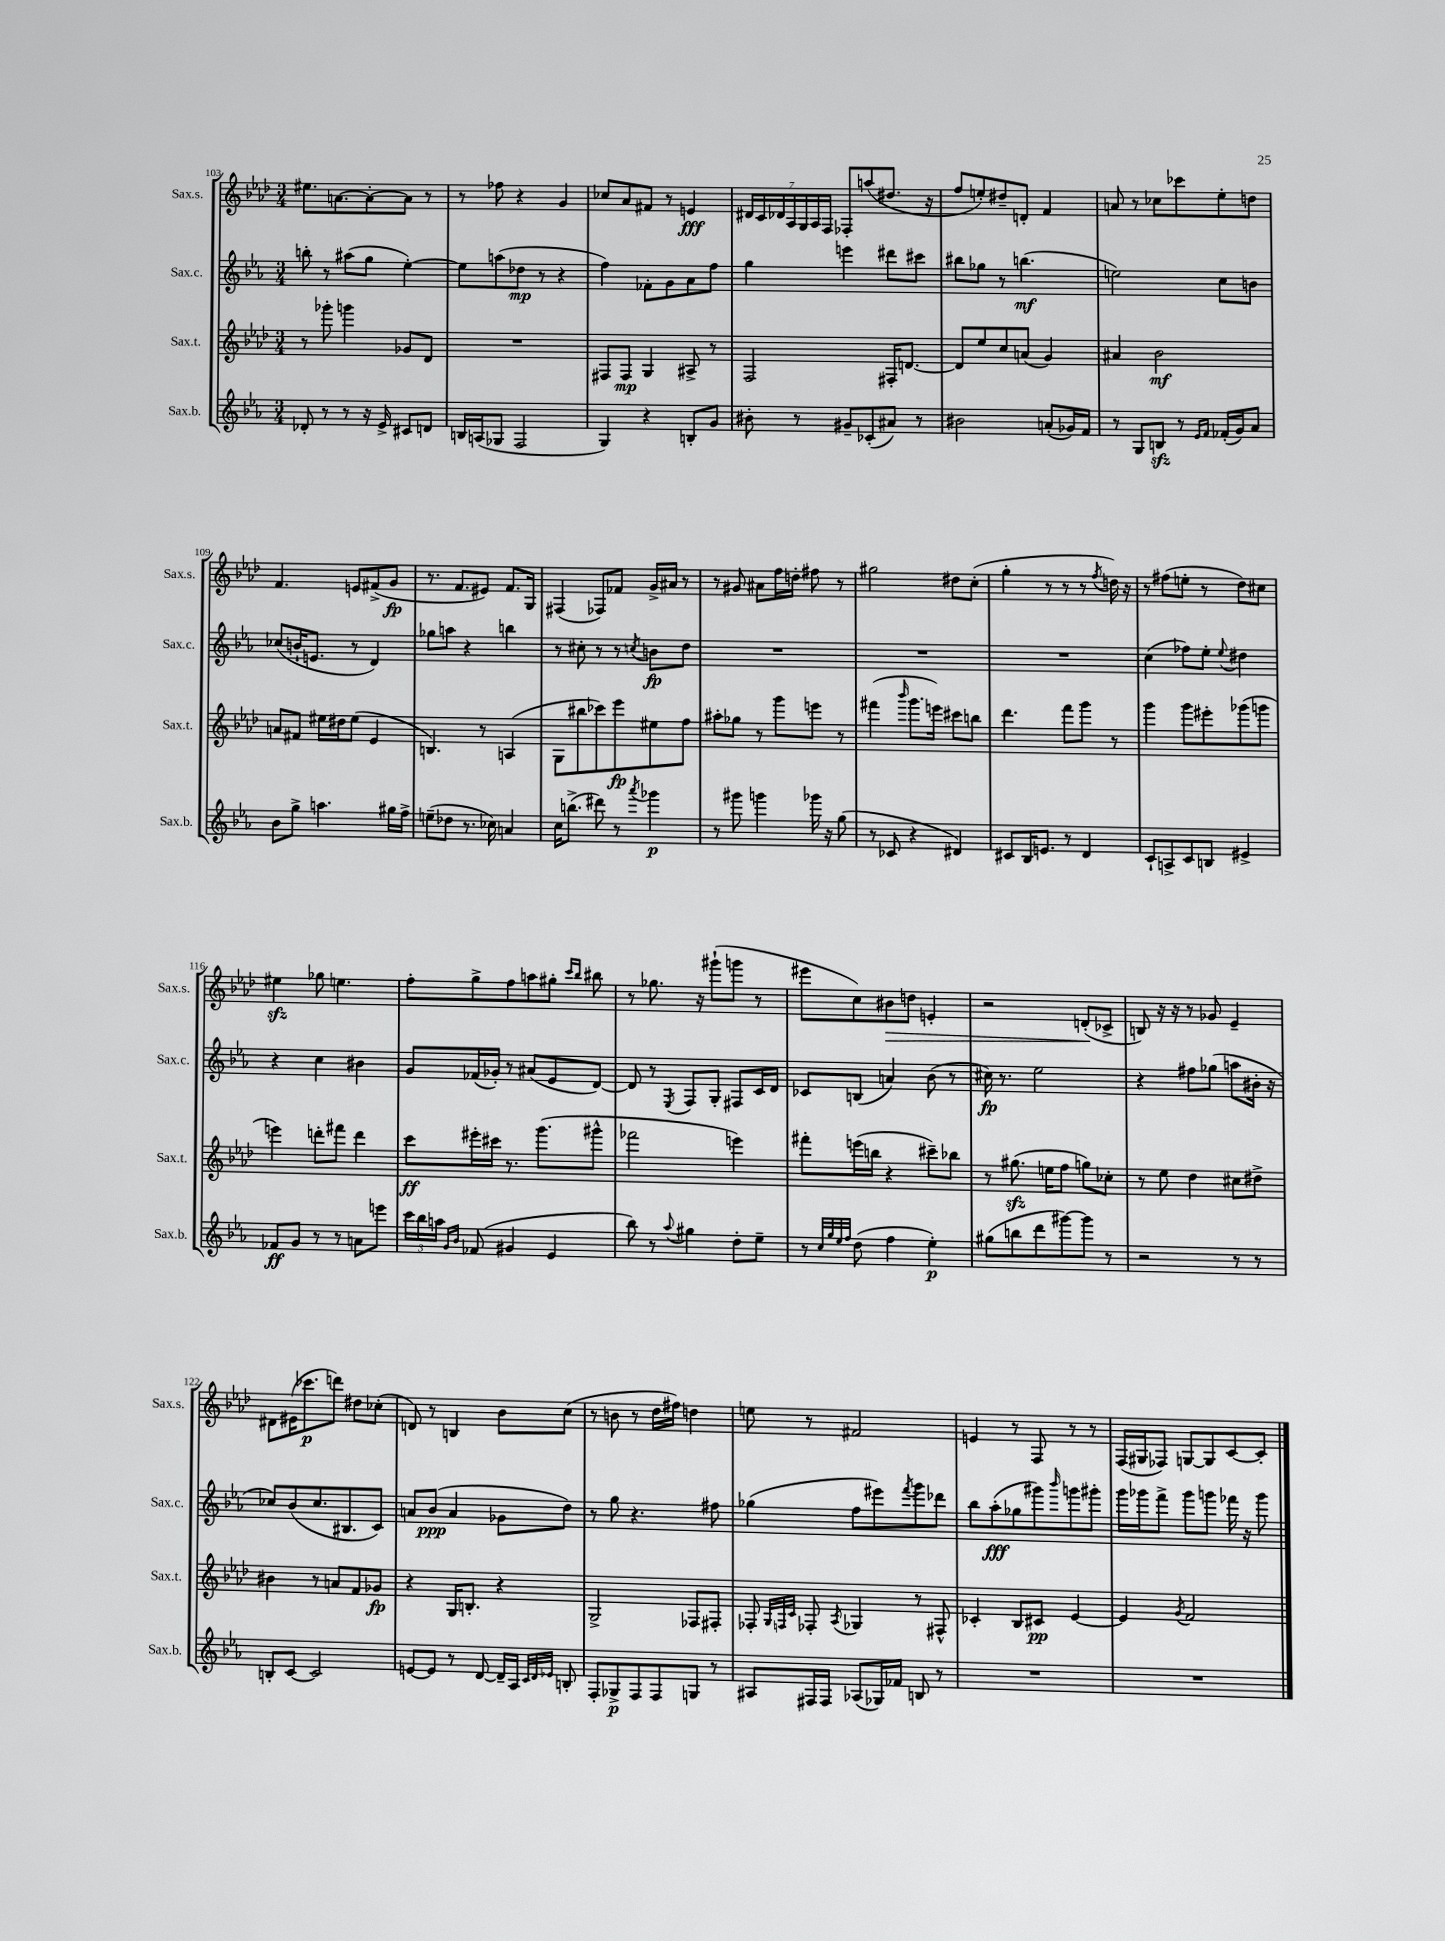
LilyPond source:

<<
\new StaffGroup <<
\new Staff = "s0" \with { instrumentName = "Sax.s." shortInstrumentName = "Sax.s." } {
    \clef treble \key aes \major \numericTimeSignature \time 3/4
    eis''8. a'8.~ a'8~-. a'8 r8 |
    r8 fes''8 r4 g'4 |
    ces''8 aes'8 fis'8 r8 e'4\fff |
    \tuplet 7/4 { dis'16 c'16 des'16 aes16 g16 aes16 f16 } fes8-. a''8( dis''8. r16 |
    f''8 e''8-.) dis''8-- d'8-. f'4 |
    a'8 r8 ces''8 ces'''8 ees''8-. d''8 |
    f'4. e'8 fis'8->( g'8\fp |
    r8. f'8. eis'8) f'8. g16 |
    fis4( fes8) fes'8 g'16-> ais'16 r8 |
    r8 gis'8 ais'8 f''16 d''16-. fis''8 r8 |
    gis''2 dis''8 c''8-.( |
    g''4-. r8 r8 r8 \acciaccatura { f''8 } d''16) r16 |
    r8 fis''8( e''8-. r8 des''8) cis''8 |
    eis''4\sfz ges''8 e''4. |
    f''8-. g''8-> f''8 a''8 gis''8-. \grace { c'''16 bes''16 } bis''8 |
    r8 ges''8. r16 gis'''8-!( g'''8 r8 |
    eis'''8 c''8) bis'8\> d''8 e'4-. |
    r2 d'8-.\!( ces'8-> |
    b8) r16 r16 r8 ges'8 ees'4-- |
    dis'8 eis'16( ces'''8.\p d'''8) dis''8 ces''8-.( |
    d'8) r8 b4 bes'8 c''8( |
    r8 b'8 r8 des''16 fis''16) d''4 |
    e''8 r8 fis'2 |
    e'4 r8 f8 r8 r8 |
    f16( gis16 fes8) g8~ g8 c'8~ c'8-. \bar "|." |
}
\new Staff = "s1" \with { instrumentName = "Sax.c." shortInstrumentName = "Sax.c." } {
    \clef treble \key ees \major \numericTimeSignature \time 3/4
    b''8-. r8 ais''8( g''8 ees''4~-.) |
    ees''8 a''8( des''8\mp r8 r4 |
    f''4) fes'8-. g'8 aes'8 f''8 |
    g''4 e'''4 dis'''8 cis'''8 |
    bis''8 ges''8 r8 b''4.\mf( |
    e''2) c''8 b'8 |
    ces''8( b'16-! e'8. r8 d'4) |
    ges''8 a''8 r4 b''4 |
    r8 cis''8-. r8 r8 \acciaccatura { c''8 } b'8\fp d''8 |
    R2. |
    R2. |
    R2. |
    c''4( fes''8) ees''8-. \appoggiatura { ees''8 } dis''4 |
    r4 c''4 bis'4 |
    g'8 fes'16( ges'16-.) r8 ais'8( ees'8 d'8~) |
    d'8 r8 \acciaccatura { ees8 } f8 g8-. fis8 c'16 d'16 |
    ces'8 b8( a'4) bes'8( r8 |
    cis''16\fp) r8. ees''2 |
    r4 fis''8 ges''8( a''8 bis'16-. r16 |
    ces''8) bes'8( ces''8. bis8. c'8) |
    a'8 bes'8\ppp( a'4 ges'8 d''8) |
    r8 g''8 r4. fis''8 |
    ges''4( f''8 eis'''8) \acciaccatura { f'''8 } g'''8 des'''8 |
    bes''8 aes''8-.\fff( ges''8 gis'''8) \grace { bes'''16 } g'''8 gis'''8-. |
    g'''16 ges'''16 f'''8-> ges'''8 g'''8 fes'''16 r16 g'''8 \bar "|." |
}
\new Staff = "s2" \with { instrumentName = "Sax.t." shortInstrumentName = "Sax.t." } {
    \clef treble \key aes \major \numericTimeSignature \time 3/4
    r8 ges'''8-. g'''4 ges'8 des'8 |
    R2. |
    fis8 fis8\mp g4 ais8-> r8 |
    f2 fis16-. d'8.~ |
    d'8 ees''8 c''8 a'8( g'4) |
    ais'4 bes'2\mf |
    a'8 fis'8 eis''16 dis''16 eis''8( ees'4 |
    b4.) r8 a4( |
    g8 bis''8 ces'''8) ees'''8\fp eis''8 f''8 |
    ais''8-. ges''8 r8 g'''8 e'''8 r8 |
    fis'''4( \grace { bes'''16 } g'''8. e'''16) cis'''8 b''8 |
    des'''4. f'''8 g'''8 r8 |
    g'''4 g'''8 eis'''8-. ges'''8( g'''8 |
    e'''4) d'''8-. fis'''8 d'''4 |
    c'''8\ff eis'''16-. cis'''16 r8. g'''8.( gis'''8-^ |
    fes'''2 e'''4) |
    fis'''8-. e'''16( b''16 r4 cis'''8--) bes''8 |
    r8 gis''8.\sfz( e''16 f''8 g''8) ces''8-. |
    r8 ees''8 des''4 cis''8 dis''8-> |
    bis'4 r8 a'8 f'8 ges'8\fp |
    r4 g16 b8.-. r4 |
    g2-> fes8 fis8-. |
    fes8-. \grace { g32 f32 c'32 } fes8-. \acciaccatura { aes8 } ges4 r8 fis8-^ |
    ces'4-. bes8 cis'8\pp ees'4~ |
    ees'4 \acciaccatura { g'8 } f'2 \bar "|." |
}
\new Staff = "s3" \with { instrumentName = "Sax.b." shortInstrumentName = "Sax.b." } {
    \clef treble \key ees \major \numericTimeSignature \time 3/4
    des'8-. r8 r8 r16 ees'16-> cis'8 d'8 |
    b16 a16( ges8 f2 |
    g4) r4 b8-. g'8 |
    bis'8-. r8 gis'8-- ces'8-.( ais'8) r8 |
    bis'2 a'8-.( ges'16) f'16 |
    r8 g8 b8\sfz r8 \grace { ees'16 f'16 } fes'16-.( g'16) aes'8 |
    bes'8 g''8-> a''4. gis''16 f''16-> |
    e''8--( des''8 r8. ces''16) a'4 |
    c''16 b''8.->( dis'''8) r8 \acciaccatura { aes'''8 } ges'''4\p |
    r8 gis'''8 g'''4 ges'''16 r16 g''8( |
    r8 ces'8 r4 dis'4) |
    cis'8 bes16 e'8. r8 d'4 |
    c'8-! a8-> c'8 b8 eis'4-> |
    fes'8\ff g'8 r8 r8 a'8 e'''8 |
    \tuplet 3/2 { c'''16 bes''16 a''16 } \grace { g'16 bes'16 } fes'8( gis'4 ees'4 |
    bes''8) r8 \appoggiatura { aes''8 } gis''4 d''8-. ees''8-- |
    r8 \grace { c''32 g''32 ees''32 f''32 } d''8( f''4 ees''4-.\p) |
    gis''8( b''8 d'''8 gis'''8~) gis'''8 r8 |
    r2 r8 r8 |
    b8-. c'8~ c'2 |
    e'8~ e'8 r8 d'8~ d'16-- aes16 \grace { c'32 d'32 ees'32 } b8-. |
    f8-. ges8->\p f8 f8 g8 r8 |
    ais8 fis16 fis16 aes8( ges16) fes'16 b8 r8 |
    R2. |
    R2. \bar "|." |
}
>>
>>
\layout { \context { \Score currentBarNumber = #103 } }
